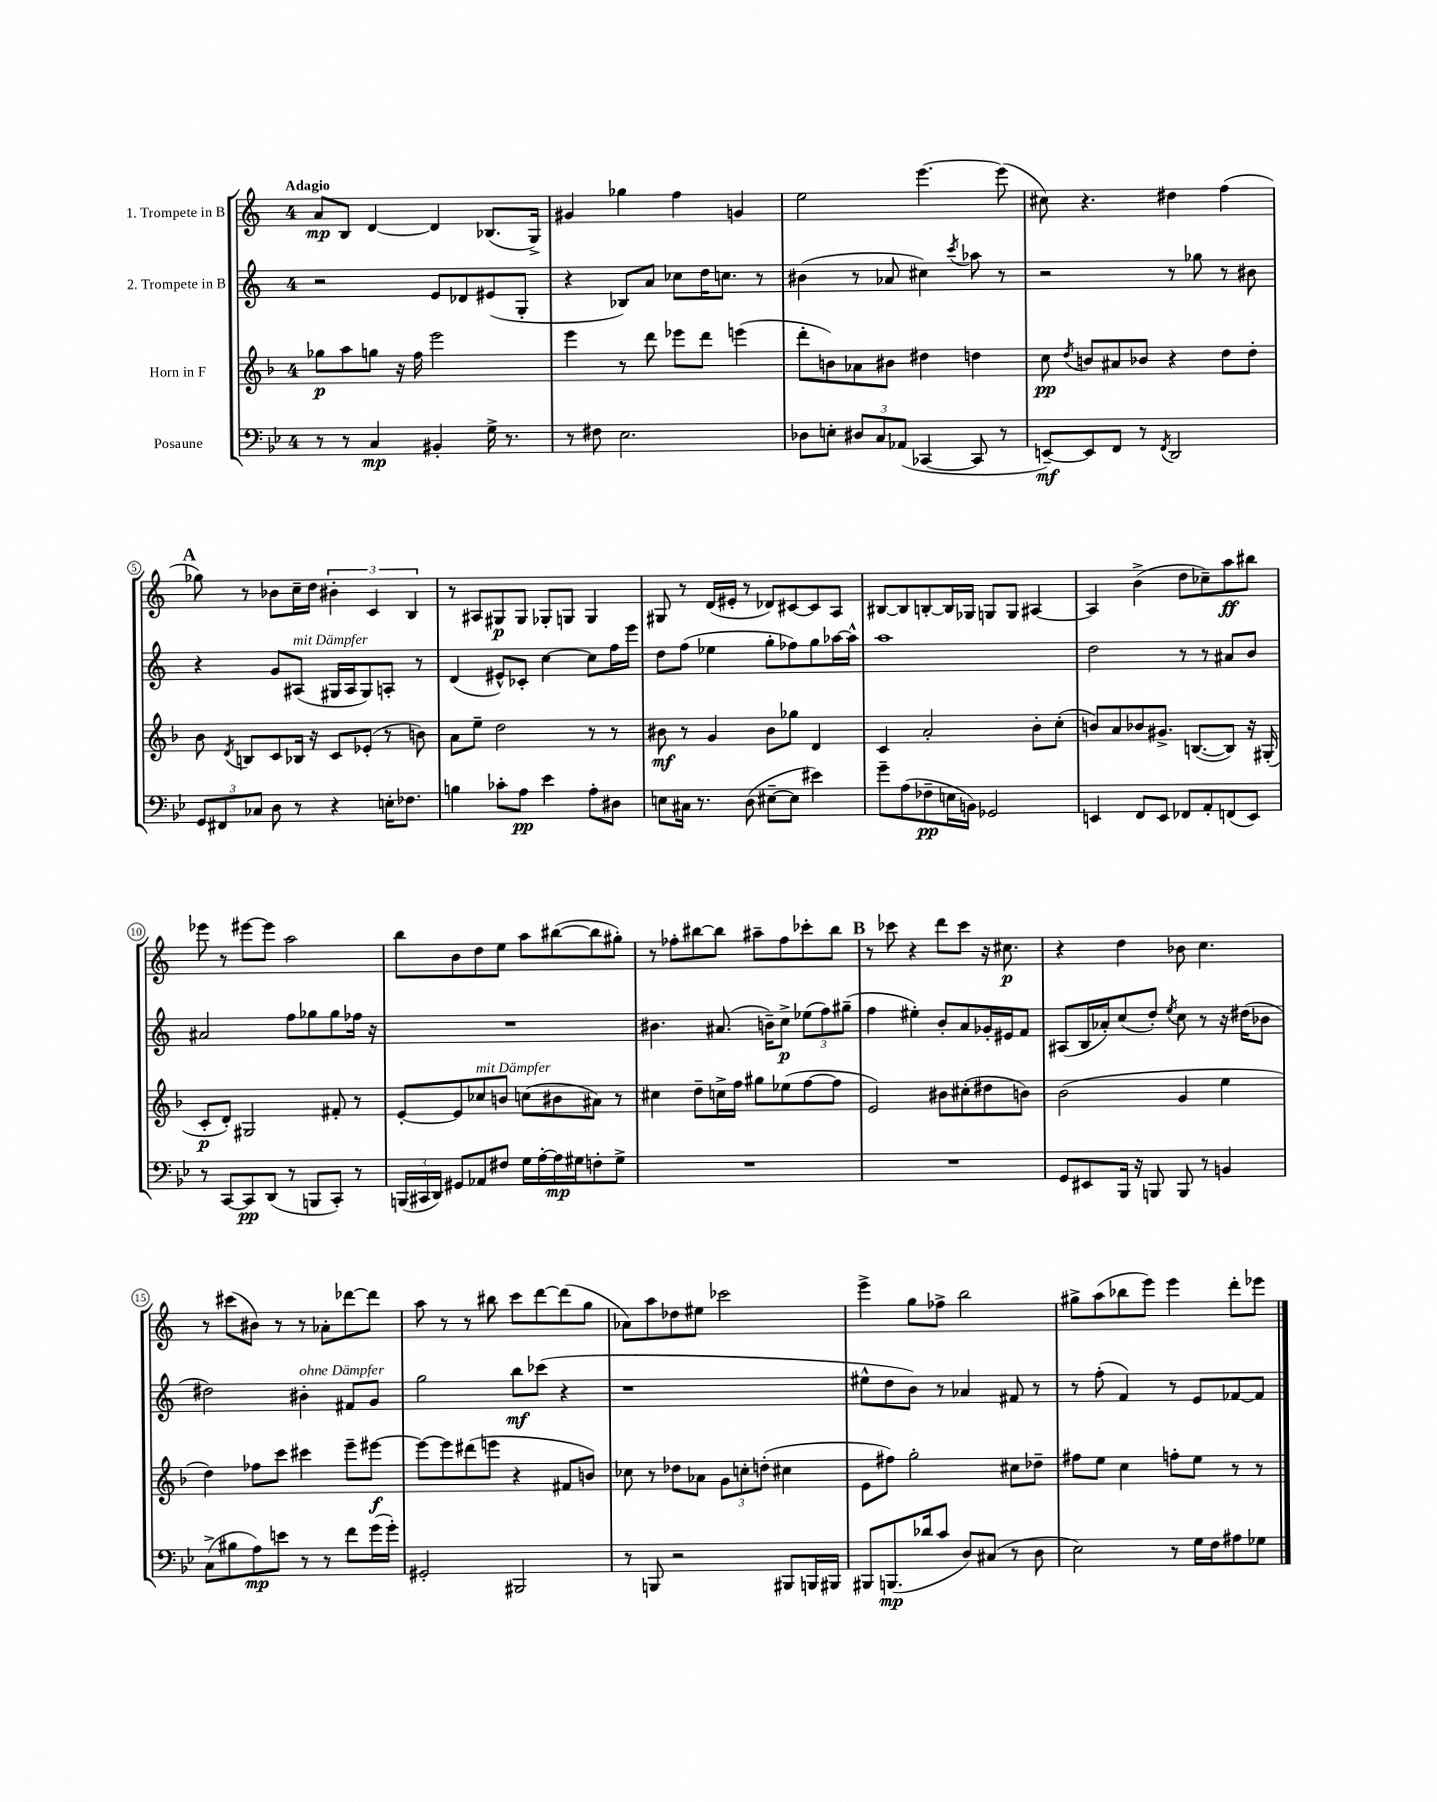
<<
\new StaffGroup <<
\new Staff = "s0" \with { instrumentName = "1. Trompete in B" } {
    \clef treble \key c \major \once \override Staff.TimeSignature.style = #'single-digit \time 4/4 \tempo "Adagio"
    \autoBeamOff a'8[\mp b8] d'4~ d'4 bes8.[( g16]->) |
    gis'4 ges''4 f''4 g'4 |
    e''2 e'''4.~ e'''8( |
    cis''8) r4. dis''4 f''4( |
    \mark \markup { \bold "A" } ges''8) r8 bes'8[ c''16-- d''16] \tuplet 3/2 { bis'4-. c'4 b4 } |
    r8 ais8[ gis8\p gis8] ges8[-. g8] g4 |
    gis8 r8 d'16[( eis'16]-. r8 des'8[) cis'8~ cis'8 a8] |
    bis8[~ bis8 b8~-. b16 ges16] g8[ g8] ais4~ |
    ais4 b'4->( d''8[ ces''8--) a''8\ff bis''8] |
    ees'''8 r8 eis'''8[~ eis'''8] a''2 |
    b''8[ b'8 d''8 e''8] a''8[ bis''8~( bis''8 gis''8]-.) |
    r8 fes''8[-. bis''8~ bis''8] ais''8[-- fes''8 ces'''8-. bis''8] |
    \mark \markup { \bold "B" } r8 ces'''8 r4 d'''8[ ces'''8] r16 cis''8.\p |
    r4 d''4 bes'8 c''4. |
    r8 cis'''8[( bis'8]) r8 r8 aes'8[-. des'''8~ des'''8] |
    a''8 r8 r8 bis''8 c'''8[ d'''8~ d'''8( g''8] |
    aes'8[) a''8 des''8 eis''8] ces'''2 |
    e'''4-> g''8[ fes''8]-> b''2 |
    gis''8[-> a''8( bes''8 e'''8]) e'''4 d'''8[-. ees'''8] \bar "|." |
}
\new Staff = "s1" \with { instrumentName = "2. Trompete in B" } {
    \clef treble \key c \major \once \override Staff.TimeSignature.style = #'single-digit \time 4/4
    \autoBeamOff r2 e'8[ des'8 eis'8( g8]-. |
    r4 bes8[) a'8] ces''8[ d''16 c''8.] r8 |
    bis'4( r8 aes'8 cis''4) \acciaccatura { c'''8 } aes''8 r8 |
    r2 r8 ges''8 r8 bis'8 |
    \mark \markup { \bold "A" } r4 g'8[ ais8]^\markup { \italic "mit Dämpfer" }( gis16[ ais16 gis8) a8]-. r8 |
    d'4( eis'8[-^) ces'8]-. c''4~ c''8[ f''16 e'''16] |
    d''8[ f''8]( ees''4 g''8[-. fes''8) g''8 aes''16~ aes''16]-^ |
    a''1 |
    d''2 r8 r8 ais'8[ b'8] |
    ais'2 f''8[ ges''8 ges''8 fes''16] r16 |
    R1 |
    bis'4. ais'8.( b'16[--) c''8]->\p \tuplet 3/2 { ees''8[( f''8) gis''8]--( } |
    \mark \markup { \bold "B" } f''4 eis''4-.) b'8[-. a'8 ges'16-. eis'16 f'8] |
    ais8[( b16 aes'16-.) c''8( d''8]-.) \acciaccatura { e''8 } c''8 r8 r16 dis''16[( bes'8] |
    dis''2) bis'4-.^\markup { \italic "ohne Dämpfer" } fis'8[ g'8] |
    g''2 b''8[\mf ces'''8]( r4 |
    r1 |
    eis''8[-^ d''8 b'8]) r8 aes'4 fis'8 r8 |
    r8 f''8-.( f'4) r8 e'8[ fes'8~ fes'8] \bar "|." |
}
\new Staff = "s2" \with { instrumentName = "Horn in F" } {
    \clef treble \key f \major \once \override Staff.TimeSignature.style = #'single-digit \time 4/4
    \autoBeamOff ges''8[\p a''8 g''8] r16 f''16 e'''2 |
    e'''4 r8 d'''8 ees'''8[ d'''8] e'''4( |
    d'''8[-. b'8) aes'8 bis'8] dis''4 d''4 |
    c''8\pp \acciaccatura { d''8 } b'8[ ais'8 bes'8] r4 d''8[ d''8]-. |
    \mark \markup { \bold "A" } bes'8 \acciaccatura { d'8 } b8[ c'8 bes16] r16 c'8[ ees'8]-.( r8 b'8) |
    a'8[ e''8]-- d''2 r8 r8 |
    bis'8\mf r8 g'4 bis'8[ ges''8] d'4 |
    c'4 a'2-. bes'8[-. c''8]-.( |
    b'8[) a'8 bes'8 gis'8.]-> b8.[~( b8]) r16 gis16-.( |
    c'8[-.\p d'8]-.) gis2 fis'8-. r8 |
    e'8[~-. e'8 ces''8^\markup { \italic "mit Dämpfer" } b'8] c''8[( bis'8 ais'8]) r8 |
    cis''4 d''8[-- c''16-> f''16] gis''8[ ees''8( f''8~ f''8] |
    \mark \markup { \bold "B" } e'2) bis'8[ cis''8-.( dis''8 b'8]) |
    bes'2( g'4 e''4 |
    d''4) fes''8[ c'''8] cis'''4 e'''8[-- eis'''8]~\f |
    eis'''8[~ eis'''8 dis'''8( e'''8] r4 fis'8[ b'8]) |
    ces''8 r8 des''8[ aes'8] \tuplet 3/2 { g'8[ c''8-. d''8]-.( } cis''4 |
    e'8[ fis''8]) g''2-. cis''8[ des''8]-- |
    fis''8[ e''8] c''4 f''8[-. e''8] r8 r8 \bar "|." |
}
\new Staff = "s3" \with { instrumentName = "Posaune" } {
    \clef bass \key bes \major \once \override Staff.TimeSignature.style = #'single-digit \time 4/4
    \autoBeamOff r8 r8 c4\mp bis,4-. g16-> r8. |
    r8 fis8 ees2. |
    des8[ e8]-. \tuplet 3/2 { dis8[ c8 aes,8]( } ces,4~ ces,8 r8 |
    e,8[~--\mf) e,8 f,8] r8 \acciaccatura { f,8 } d,2 |
    \mark \markup { \bold "A" } \tuplet 3/2 { g,8[ fis,8 ces8] } d8 r8 r4 e16[-. fes8.] |
    b4 ces'8[-. a8]\pp ees'4 a8[-. dis8] |
    e8[ cis16] r8. d8( eis8[~-- eis8] eis'4) |
    g'8[-- a8( fes8--\pp e16 b,16]) ges,2 |
    e,4 f,8[ e,8] fes,8[ a,8-. f,8( e,8]) |
    r8 c,8[~ c,8\pp d,8]( r8 b,,8[ c,8]-.) r8 |
    \tuplet 3/2 { b,,16[( cis,16 d,16]) } gis,8[ aes,8 fis8] g16[ a16~-. a16\mp gis16 f8-. gis8]-> |
    R1 |
    \mark \markup { \bold "B" } R1 |
    g,8[ eis,8 bes,,16] r16 b,,8 b,,8 r8 b,4 |
    c8[->( bis8 a8\mp) e'8] r8 r8 f'8[ g'16( g'16]-.) |
    gis,2-. bis,,2 |
    r8 b,,8 r2 bis,,8[ b,,16 bis,,16] |
    bis,,8[ b,,8.\mp( des'16 c'8] d8[) cis8]( r8 d8 |
    ees2) r8 g16[ f16 ais8 ges8] \bar "|." |
}
>>
>>
\layout { \context { \Score \override BarNumber.stencil = #(make-stencil-circler 0.1 0.3 ly:text-interface::print) } }
